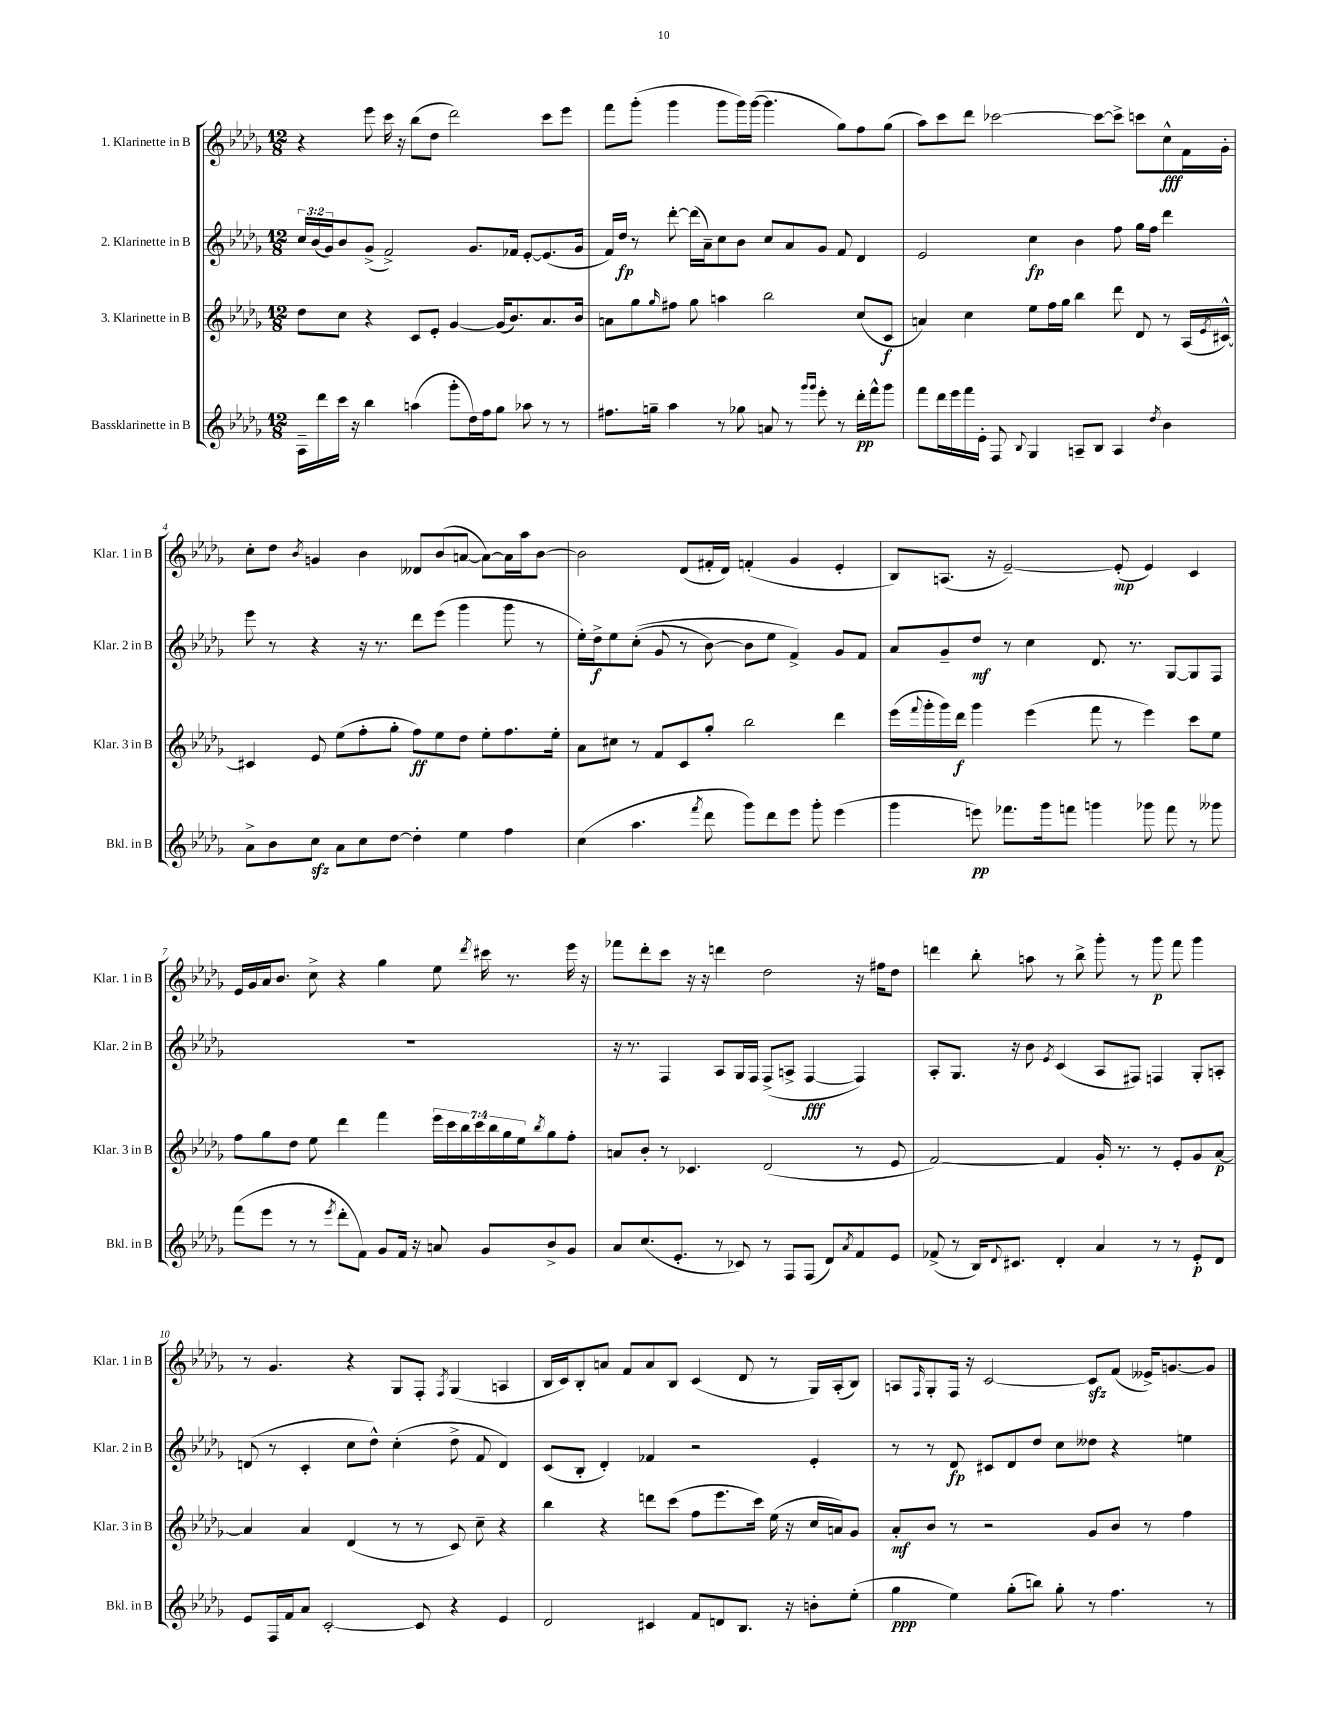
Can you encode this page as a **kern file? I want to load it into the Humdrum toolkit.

**kern	**dynam	**kern	**dynam	**kern	**dynam	**kern	**dynam
*part4	*part4	*part3	*part3	*part2	*part2	*part1	*part1
*staff4	*staff4	*staff3	*staff3	*staff2	*staff2	*staff1	*staff1
*I"Bassklarinette in B	*	*I"3. Klarinette in B	*	*I"2. Klarinette in B	*	*I"1. Klarinette in B	*
*I'Bkl. in B	*	*I'Klar. 3 in B	*	*I'Klar. 2 in B	*	*I'Klar. 1 in B	*
*clefG2	*	*clefG2	*	*clefG2	*	*clefG2	*
*k[b-e-a-d-g-]	*	*k[b-e-a-d-g-]	*	*k[b-e-a-d-g-]	*	*k[b-e-a-d-g-]	*
*M12/8	*	*M12/8	*	*M12/8	*	*M12/8	*
=1	=1	=1	=1	=1	=1	=1	=1
16A-~\LL	.	8dd-\L	.	24cc/LL	.	4r	.
.	.	.	.	(24b-/	.	.	.
16ddd-\	.	.	.	.	.	.	.
.	.	.	.	24g-/J)	.	.	.
16ccc\JJ	.	8cc\J	.	8b-/	.	.	.
16r	.	.	.	.	.	.	.
4bb-\	.	4r	.	(8g-^/J	.	8eee-\	.
.	.	.	.	2f^/)	.	16ccc\	.
.	.	.	.	.	.	16r	.
(4aan\	.	8c/L	.	.	.	(8bb-\L	.
.	.	8e-'/J	.	.	.	8dd-\J	.
8ggg-'\L	.	[4g-/	.	.	.	2ddd-\)	.
16dd-\L)	.	.	.	8.g-/L	.	.	.
16ff\J	.	.	.	.	.	.	.
8gg-\J	.	(16g-/KL]	.	.	.	.	.
.	.	8.b-/)	.	16f-X/Jk	.	.	.
8aa-X\	.	.	.	[8e-'/L	.	.	.
8r	.	8.a-/	.	(8.e-/]	.	8ccc\L	.
8r	.	.	.	.	.	8eee-\J	.
.	.	16b-/Jk	.	16g-/Jk	.	.	.
=2	=2	=2	=2	=2	=2	=2	=2
8.ff#X\L	.	8an\L	.	16f/LL)	.	8fff\L	.
.	.	.	.	16dd-/JJ	fp	.	.
.	.	8gg-\	.	8r	.	(8ggg-'\J	.
16ggn~\Jk	.	.	.	.	.	.	.
.	.	16qqgg-/	.	.	.	.	.
4aa-\	.	8ff#X\J	.	[8ddd-'\	.	4ggg-\	.
.	.	8gg-\	.	(16ddd-\LL]	.	.	.
.	.	.	.	16a-~\J)	.	.	.
8r	.	4aan\	.	8cc\	.	8ggg-\L	.
8gg-X\	.	.	.	8b-\J	.	16ggg-\L)	.
.	.	.	.	.	.	([16ggg-\JJ	.
8an/	.	2bb-\	.	8cc/L	.	4.ggg-\]	.
8r	.	.	.	8a-/	.	.	.
16qqggg-/LL	.	.	.	.	.	.	.
16qqggg-/JJ	.	.	.	.	.	.	.
8eee-'\	.	.	.	8g-/J	.	.	.
8r	.	.	.	8f/	.	8gg-\L)	.
16ddd-'\LL	pp	(8cc/L	.	4d-/	.	8ff\	.
16fff^^\J	.	.	.	.	.	.	.
8ggg-\J	.	8c/J	f	.	.	(8gg-\J	.
=3	=3	=3	=3	=3	=3	=3	=3
8fff\L	.	4an/)	.	2e-/	.	8aa-\L)	.
16ddd-\L	.	.	.	.	.	8ccc\	.
16eee-\	.	.	.	.	.	.	.
16fff\	.	4cc\	.	.	.	8ddd-\J	.
16e-'\JJ	.	.	.	.	.	.	.
8F/	.	.	.	.	.	[2ccc-X\	.
8qqB-/	.	.	.	.	.	.	.
4G-/	.	8ee-\L	.	4cc\	fp	.	.
.	.	16ff\L	.	.	.	.	.
.	.	16gg-\JJ	.	.	.	.	.
8An~/L	.	4bb-\	.	4b-\	.	.	.
8B-/J	.	.	.	.	.	8ccc-\L_	.
4A/	.	8ddd-\	.	8ff\	.	8ccc-^\J]	.
.	.	8d-/	.	16gg-\LL	.	8cccn\L	.
.	.	.	.	16ff\JJ	.	.	.
8qdd-/	.	.	.	.	.	.	.
4b-\	.	8r	.	4ddd-\	.	8cc^^\	fff
.	.	(16A-/LL	.	.	.	16f\L	.
.	.	8qe-/	.	.	.	.	.
.	.	[16c#X^^/JJ)	.	.	.	16g-'\JJ	.
!!LO:LB:g=z
=4	=4	=4	=4	=4	=4	=4	=4
8a-^\L	.	4c#X/]	.	8eee-\	.	8cc'\L	.
8b-\	.	.	.	8r	.	8dd-\J	.
.	.	.	.	.	.	8qb-/	.
8cczz\J	.	8e-/	.	4r	.	4gn/	.
8a-\L	.	(8ee-\L	.	.	.	.	.
8cc\	.	8ff'\	.	16r	.	4b-\	.
.	.	.	.	8.r	.	.	.
[8dd-\J	.	8gg-'\J	.	.	.	.	.
4dd-'\]	.	8ff\L)	ff	8ddd-\L	.	8d--X/L	.
.	.	8ee-\	.	(8eee-\J	.	(8b-/	.
4ee-\	.	8dd-\J	.	4ggg-\	.	[8an/J	.
.	.	8ee-'\L	.	.	.	8a\L_)	.
4ff\	.	8.ff\	.	8ggg-\	.	16a\L]	.
.	.	.	.	.	.	16aa-\J	.
.	.	.	.	8r	.	[8b-\J	.
.	.	16ee-'\Jk	.	.	.	.	.
=5	=5	=5	=5	=5	=5	=5	=5
(4cc\	.	8a-\L	.	16ee-'\LL)	.	2b-\]	.
.	.	.	.	16dd-^\J	f	.	.
.	.	8cc#X\J	.	8ee-\	.	.	.
4.aa-\	.	8r	.	((8cc'\J	.	.	.
.	.	8f/L	.	8g-/	.	.	.
.	.	8c/	.	8r	.	(8d-/L	.
8qfff/	.	.	.	.	.	.	.
8ddd-\	.	8gg-'/J	.	[8b-\)	.	16f#X'/L	.
.	.	.	.	.	.	16d-/JJ)	.
8ggg-\L)	.	2bb-\	.	8b-\L]	.	(4fn'/	.
8ddd-\	.	.	.	8ee-\J	.	.	.
8eee-\J	.	.	.	4f^/)	.	4g-/	.
8ggg-'\	.	.	.	.	.	.	.
(4eee-\	.	4ddd-\	.	8g-/L	.	4e-'/	.
.	.	.	.	8f/J	.	.	.
=6	=6	=6	=6	=6	=6	=6	=6
4ggg-\	.	(16eee-\LL	.	8a-/L	.	8B-/L)	.
.	.	8qqfff/	.	.	.	.	.
.	.	16ggg-'\	.	.	.	.	.
.	.	16ggg-\)	.	8g-~/	.	(8.An/J	.
.	.	16ddd-\JJ	f	.	.	.	.
8eeen\)	pp	4ggg-\	.	8dd-/J	mf	.	.
.	.	.	.	.	.	16r	.
8.fff-X\L	.	.	.	8r	.	[2e-~/)	.
.	.	(4eee-\	.	4cc\	.	.	.
16ggg-\k	.	.	.	.	.	.	.
8fffn\J	.	.	.	.	.	.	.
4gggn\	.	8fff\	.	8.d-/	.	.	.
.	.	8r	.	.	.	(8e-'/]	mp
.	.	.	.	8.r	.	.	.
8ggg-X\	.	4eee-\)	.	.	.	4e-/)	.
8fff\	.	.	.	[8G-/L	.	.	.
8r	.	8ccc\L	.	8G-/]	.	4c/	.
8ggg--X\	.	8ee-\J	.	8F/J	.	.	.
!!LO:LB:g=z
=7	=7	=7	=7	=7	=7	=7	=7
(8fff\L	.	8ff\L	.	1.r	.	16e-/LL	.
.	.	.	.	.	.	16g-/	.
8eee-\J	.	8gg-\	.	.	.	16a-/J	.
.	.	.	.	.	.	8.b-/J	.
8r	.	8dd-\J	.	.	.	.	.
8r	.	8ee-\	.	.	.	8cc^\	.
8qeee-/	.	.	.	.	.	.	.
8ddd-'\L	.	4ddd-\	.	.	.	4r	.
8f\J)	.	.	.	.	.	.	.
8g-/L	.	4fff\	.	.	.	4gg-\	.
16f/Jk	.	.	.	.	.	.	.
16r	.	.	.	.	.	.	.
8an/	.	28eee-\LL	.	.	.	8ee-\	.
.	.	28ccc\	.	.	.	.	.
.	.	28bb-\	.	.	.	.	.
.	.	28ccc\	.	.	.	.	.
.	.	.	.	.	.	8qddd-/	.
8g-/L	.	.	.	.	.	16ccc#X\	.
.	.	28bb-\	.	.	.	.	.
.	.	28gg-\	.	.	.	.	.
.	.	.	.	.	.	8.r	.
.	.	28ee-\J	.	.	.	.	.
.	.	8qbb-/	.	.	.	.	.
8b-^/	.	8gg-\	.	.	.	.	.
8g-/J	.	8ff'\J	.	.	.	16eee-\	.
.	.	.	.	.	.	16r	.
=8	=8	=8	=8	=8	=8	=8	=8
8a-/L	.	8an/L	.	16r	.	8fff-X\L	.
.	.	.	.	8.r	.	.	.
(8.cc/	.	8b-'/J	.	.	.	8ddd-'\	.
.	.	8r	.	4F/	.	8ccc\J	.
8.e-'/J	.	.	.	.	.	.	.
.	.	4.c-X/	.	.	.	16r	.
.	.	.	.	.	.	16r	.
8r	.	.	.	8A-/L	.	4dddn\	.
8c-X/)	.	.	.	16G-/L	.	.	.
.	.	.	.	16F/JJ	.	.	.
8r	.	(2d-/	.	(8F^/L	.	2dd-\	.
8F/L	.	.	.	8An^/J	.	.	.
(8F/J	.	.	.	[4F/	fff	.	.
8d-/L)	.	.	.	.	.	.	.
8qa-/	.	.	.	.	.	.	.
8f/	.	8r	.	4F/])	.	16r	.
.	.	.	.	.	.	16ff#X\KL	.
8e-/J	.	8e-/	.	.	.	8dd-\J	.
=9	=9	=9	=9	=9	=9	=9	=9
(8f-X^/	.	[2f/)	.	8A-'/L	.	4dddn\	.
8r	.	.	.	8.G-/J	.	.	.
16B-/KL)	.	.	.	.	.	8bb-'\	.
8qqd-/	.	.	.	.	.	.	.
8.c#X/J	.	.	.	16r	.	.	.
.	.	.	.	8b-\	.	8aan\	.
.	.	.	.	8qe-/	.	.	.
4d-'/	.	4f/]	.	(4c/	.	8r	.
.	.	.	.	.	.	8bb-^\	.
4a-/	.	16g-'/	.	8A-/L	.	8ggg-'\	.
.	.	8.r	.	.	.	.	.
.	.	.	.	8F#X/J)	.	8r	.
8r	.	8r	.	4Fn/	.	8ggg-\	p
8r	.	8e-'/L	.	.	.	8fff\	.
8e-'/L	p	8g-/	.	8G-'/L	.	4ggg-\	.
8d-/J	.	[8a-/J	p	8An'/J	.	.	.
!!LO:LB:g=z
=10	=10	=10	=10	=10	=10	=10	=10
8e-/L	.	4a-/]	.	(8dn/	.	8r	.
16F/L	.	.	.	8r	.	4.g-/	.
16f/J	.	.	.	.	.	.	.
8a-/J	.	4a-/	.	4c'/	.	.	.
[2c'/	.	.	.	.	.	.	.
.	.	(4d-/	.	8cc\L	.	4r	.
.	.	.	.	8dd-^^\J)	.	.	.
.	.	8r	.	(4cc'\	.	8G-/L	.
8c/]	.	8r	.	.	.	8F'/J	.
.	.	.	.	.	.	8qF/	.
4r	.	8c/)	.	8dd-^\	.	(4G-/	.
.	.	8cc~\	.	8f/	.	.	.
4e-/	.	4r	.	4d/)	.	4An/	.
=11	=11	=11	=11	=11	=11	=11	=11
2d-/	.	4bb-\	.	(8c/L	.	16B-/LL	.
.	.	.	.	.	.	16c/J)	.
.	.	.	.	8B-'/J	.	8B-'/	.
.	.	4r	.	4d-'/)	.	8an/J	.
.	.	.	.	.	.	8f/L	.
4c#X/	.	8dddn\L	.	4f-X/	.	8a/	.
.	.	(8ccc\J	.	.	.	8B-/J	.
8f/L	.	8ff\L	.	2r	.	(4c/	.
8dn/	.	8.eee-\	.	.	.	.	.
8.B-/J	.	.	.	.	.	8d-/	.
.	.	16ccc\Jk)	.	.	.	.	.
.	.	(16ee-\	.	.	.	8r	.
16r	.	16r	.	.	.	.	.
8bn'\L	.	16cc/LL	.	4e-'/	.	16G-/LL)	.
.	.	16an/J)	.	.	.	(16A-'/J	.
(8ee-'\J	.	8g-/J	.	.	.	8B-/J)	.
=12	=12	=12	=12	=12	=12	=12	=12
4gg-\	ppp	8a-'/L	mf	8r	.	8An/L	.
.	.	.	.	.	.	16qqF/	.
.	.	8b-/J	.	8r	.	8G-'/	.
4ee-\)	.	8r	.	8d-/	fp	16F/Jk	.
.	.	.	.	.	.	16r	.
.	.	2r	.	8c#X/L	.	[2c/	.
(8gg-'\L	.	.	.	8d-/	.	.	.
8bbn\J)	.	.	.	8dd-/J	.	.	.
8gg-'\	.	.	.	8cc\L	.	.	.
8r	.	8g-/L	.	8dd--X\J	.	8czz/L]	.
4.ff\	.	8b-/J	.	4r	.	(8f/J	.
.	.	8r	.	.	.	16e--X^/KL)	.
.	.	.	.	.	.	[8.gn/	.
.	.	4ff\	.	4een\	.	.	.
8r	.	.	.	.	.	8g/J]	.
==	==	==	==	==	==	==	==
*-	*-	*-	*-	*-	*-	*-	*-
